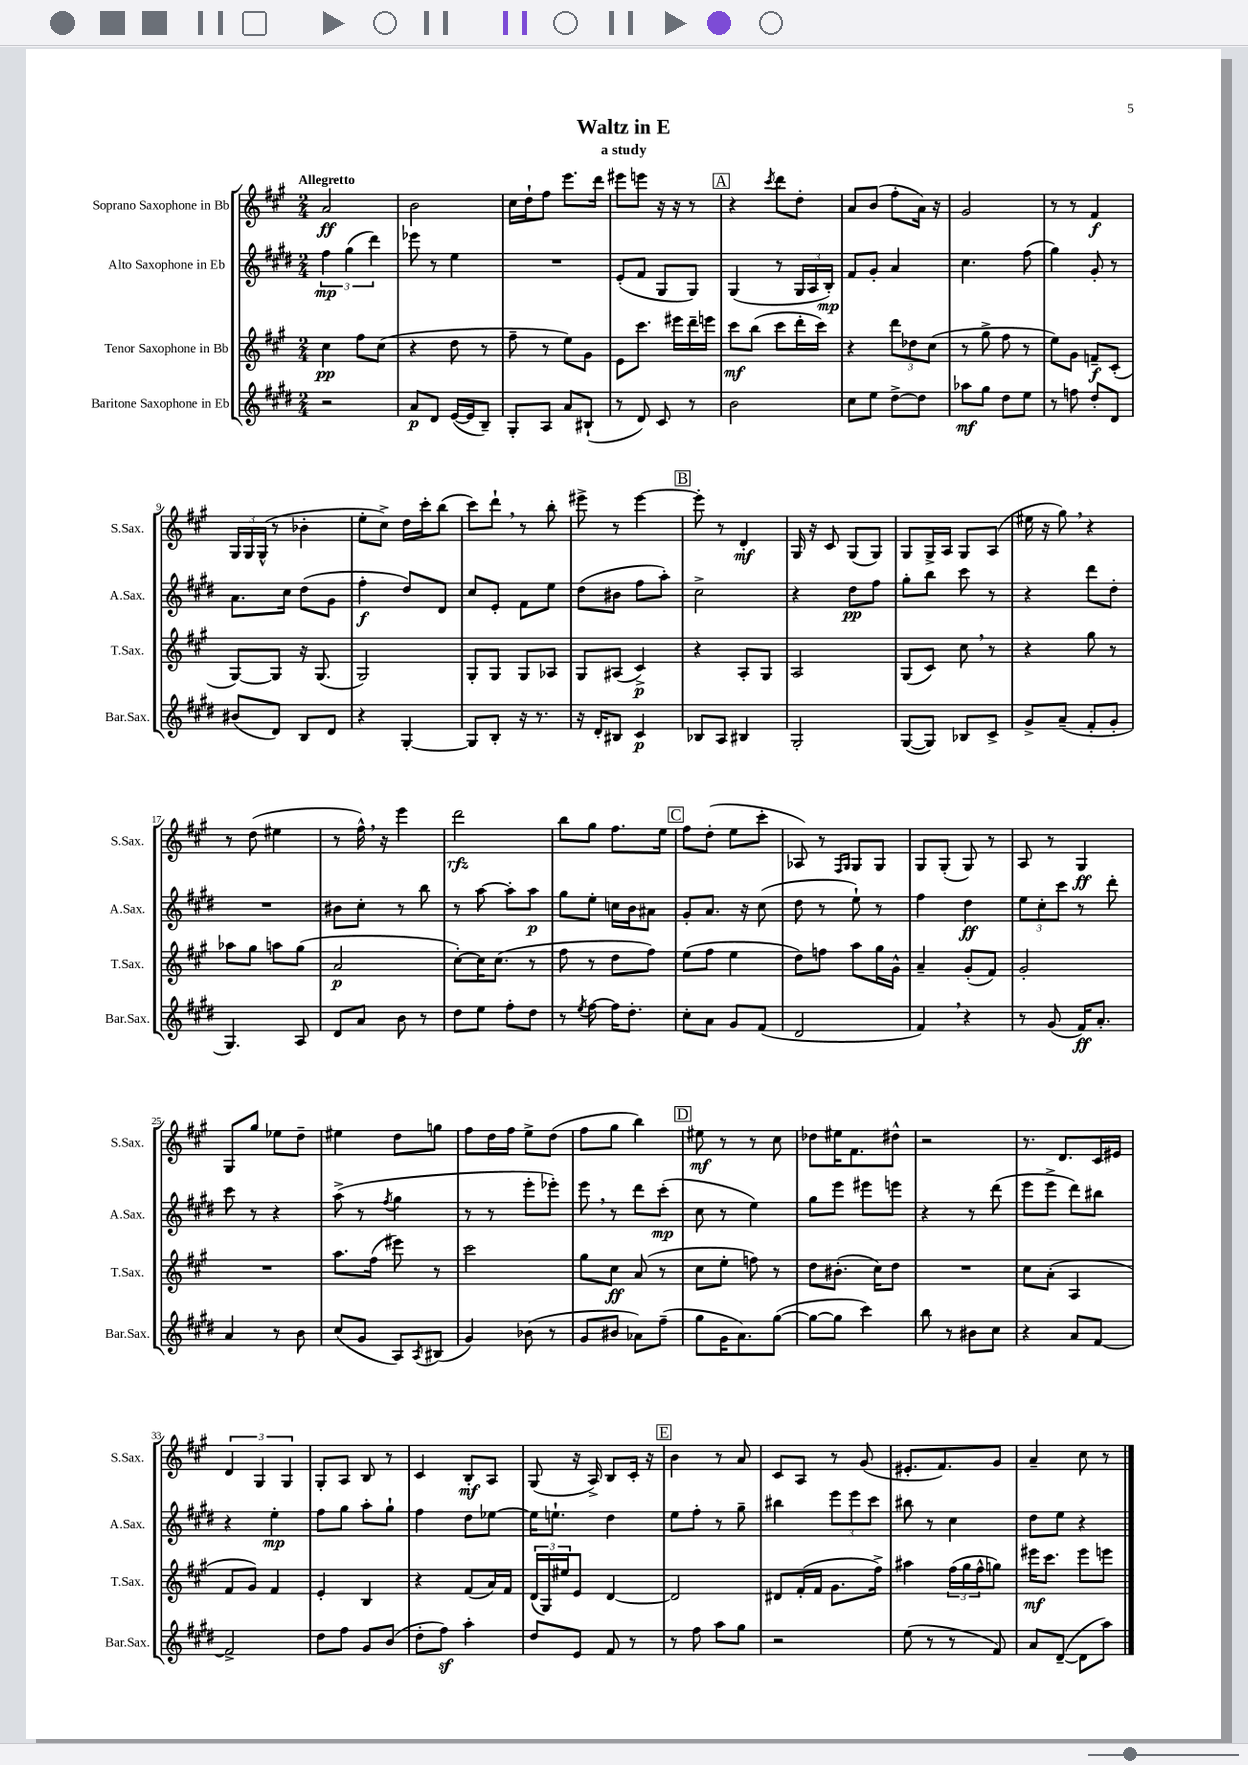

**kern	**kern	**kern	**kern
*staff4	*staff3	*staff2	*staff1
*clefG2	*clefG2	*clefG2	*clefG2
*k[f#c#g#d#]	*k[f#c#g#]	*k[f#c#g#d#]	*k[f#c#g#]
*M2/4	*M2/4	*M2/4	*M2/4
2r	4cc#	6ff#	2a
.	.	(6gg#	.
.	8ff#	.	.
.	.	6ddd#)	.
.	(8cc#	.	.
=	=	=	=
8a	4r	8eee-	2b
8d#	.	8r	.
([16e	8dd	4ee	.
16e]	.	.	.
8B~)	8r	.	.
=	=	=	=
8G#'	8ff#~	2r	16cc#
.	.	.	16dd`
8A	8r	.	8ff#
8a	8ee)	.	8.eee
(8B#`	8g#	.	.
.	.	.	16ddd
=	=	=	=
8r	8e	(8e'	8eee#
8d#)	8.ccc#	8f#	8eee
8c#	.	8G#	16r
.	16eee#	.	16r
8r	16ddd~	8G#)	8r
.	16eee	.	.
=	=	=	=
2b	8ccc#	(4G#	4r
.	(8bb	.	.
.	.	.	8qccc#
.	8ccc#	8r	8ddd
.	16ddd'	24G#	8dd'
.	.	24A	.
.	16ccc#)	.	.
.	.	24B')	.
=	=	=	=
8cc#	4r	8f#	8a
8ee	.	8g#'	(8b
[8dd#^	12ddd	4a	8ff#'
.	12dd-	.	.
8dd#]	.	.	16a)
.	(12cc#	.	.
.	.	.	16r
=	=	=	=
8aa-	8r	4.cc#	2g#
8gg#	8gg#^	.	.
8dd#	8ff#	.	.
8ee	8r	(8ff#	.
=	=	=	=
8r	8ee)	4gg#)	8r
8ff	8g#	.	8r
8dd#'	8f~	8g#'	4f#
8d#	(8c#'	8r	.
=	=	=	=
(8b#	[8G#)	8.a	24G#
.	.	.	24G#
.	.	.	(24G#^^
8d#)	8G#]	.	8r
.	.	16cc#	.
8B	16r	(8dd#	4b-'
.	(8.G#	.	.
8d#	.	8g#	.
=	=	=	=
4r	2G#)	4ff#'	8ee'
.	.	.	8cc#^)
[4G#'	.	8dd#)	16dd
.	.	.	16ccc#'
.	.	8d#	(8bb
=	=	=	=
8G#]	8G#'	8cc#	8ccc#)
8B'	8G#	8e'	8ddd`
16r	8G#	8f#	8r
8.r	.	.	.
.	8A-	8ee	8bb'
=	=	=	=
16r	8G#	(8dd#	8eee#^
16d#'	.	.	.
8B#	(8A#	8b#	8r
4c#	4c#^)	8ff#	[4eee#
.	.	8aa')	.
=	=	=	=
8B-	4r	2cc#^	8eee#']
8A	.	.	8r
4B#	8A'	.	4d'
.	8G#	.	.
=	=	=	=
2G#'	2A	4r	16G#
.	.	.	16r
.	.	.	8c#
.	.	8dd#	(8G#
.	.	8ff#	8G#)
=	=	=	=
([8G#	(8G#	8gg#'	8G#
8G#])	8c#)	8bb	16G#^
.	.	.	16A
8B-	8cc#	8ccc#	8G#
8c#^	8r	8r	(8A
=	=	=	=
8g#^	4r	4r	16ee#
.	.	.	16r
(8a~	.	.	8gg#)
8f#'	8gg#	8ddd#	4r
8g#'	8r	8dd#'	.
=	=	=	=
4.G#)	8aa-	2r	8r
.	8gg#	.	(8dd
.	8aa	.	4ee#
8A	(8gg#	.	.
=	=	=	=
8d#	2a	8b#	8r
8a	.	8cc#'	16ff#^^)
.	.	.	16r
8b	.	8r	4eee
8r	.	8bb	.
=	=	=	=
8dd#	[8cc#')	8r	2ddd
8ee	16cc#]	[8aa	.
.	(8.cc#	.	.
8ff#'	.	8aa']	.
8dd#	8r	8aa	.
=	=	=	=
8r	8ff#	8gg#	8bb
8qee	.	.	.
[8ff#	8r	8ee'	8gg#
16ff#]	8dd	16cc	8.ff#
8.dd#'	.	16b	.
.	8ff#)	8a#	.
.	.	.	16ee
=	=	=	=
8cc#'	(8ee	8g#'	8ff#
8a	8ff#	8.a	(8dd'
8g#	4ee	.	8ee
.	.	16r	.
(8f#	.	(8cc#	8ccc#'
=	=	=	=
2d#	8dd)	8dd#	8A-)
.	8ff	8r	8r
.	.	.	16qqF#
.	.	.	16qqG#
.	8aa	8ee`)	8G#
.	16gg#	8r	8G#
.	16g#^^	.	.
=	=	=	=
4f#)	4a~	4ff#	8G#
.	.	.	(8G#'
4r	(8g#'	4dd#	8G#)
.	8f#)	.	8r
=	=	=	=
8r	2g#'	12ee	8A
.	.	12cc#'	.
(8g#	.	.	8r
.	.	12ccc#	.
16f#)	.	8r	4G#
8.a'	.	.	.
.	.	8ddd#'	.
=	=	=	=
4a	2r	8ccc#	8G#
.	.	8r	8gg#
8r	.	4r	8ee-
8b	.	.	8dd~
=	=	=	=
(8cc#	8.aa	(8aa^	4ee#
8g#	.	8r	.
.	(16ff#	.	.
.	.	8qff#	.
8A)	8eee#)	4gg#	8dd
8qA	.	.	.
(8B#	8r	.	8gg
=	=	=	=
4g#)	2ccc#	8r	8ff#
.	.	8r	16dd
.	.	.	16ff#
(8b-	.	8eee'	8ee^
8r	.	8eee-')	(8dd
=	=	=	=
8g#	8gg#	8eee	8ff#
8b#	8cc#	8r	8gg#
8a-)	(8a	8ddd#	4bb)
(8ff#~	8r	(8ccc#'	.
=	=	=	=
8gg#	8cc#	8cc#	8ee#
16g#	8ee'	8r	8r
8.a)	.	.	.
.	8ff)	4ee)	8r
([8gg#	8r	.	8cc#
=	=	=	=
8gg#_	8dd	8gg#	8dd-
8gg#]	(8.b#'	8eee	16ee#
.	.	.	8.f#
4ccc#)	.	8eee#	.
.	16cc#)	.	.
.	8dd	8eee	8dd#^^
=	=	=	=
8bb	2r	4r	2r
8r	.	.	.
8b#	.	8r	.
8cc#	.	(8ddd#	.
=	=	=	=
4r	8cc#	8eee	8.r
.	(8a'	8eee^	.
.	.	.	8.d
8a	4A	8ddd#)	.
[8f#	.	8bb#	16c#
.	.	.	16e#
=	=	=	=
2f#^]	8f#	4r	6d
.	8g#)	.	.
.	.	.	6G#
.	4f#	4ee'	.
.	.	.	6G#
=	=	=	=
8dd#	4e'	8ff#	8G#'
8ff#	.	8gg#	8A
8g#	4B	8aa'	8B
(8b	.	8gg#`	8r
=	=	=	=
8dd#'	4r	4ff#	4c#
8ff#)	.	.	.
4aa'	(8f#	8dd#	8B'
.	16a)	[8ee-	8A
.	16f#	.	.
=	=	=	=
8dd#	(24d	16ee-]	(8G#
.	24G#)	.	.
.	.	8.ee`	.
.	24ee#	.	.
8e	8e	.	16r
.	.	.	16A^)
8f#	[4d	4dd#	8B
8r	.	.	16c#'
.	.	.	16r
=	=	=	=
8r	2d]	8ee	4b
8ff#	.	8ff#'	.
8aa	.	8r	8r
8gg#	.	8gg#~	8a
=	=	=	=
2r	8d#	4bb#	8c#
.	(16f#'	.	8A
.	16f#	.	.
.	8.g#	12eee	8r
.	.	12eee	.
.	.	.	(8g#
.	.	12ccc#	.
.	16ff#^)	.	.
=	=	=	=
(8ee	4aa#	8bb#	8.e#'
8r	.	8r	.
.	.	.	8.f#)
8r	(24ff#	4cc#	.
.	24gg#	.	.
.	24ff#^^	.	.
8f#)	8gg)	.	8g#
=	=	=	=
8a	16eee#	8dd#	4a~
.	8.ccc#	.	.
([8d#~	.	8ee	.
8d#]	8eee#	4r	8cc#
8aa)	8eee	.	8r
==	==	==	==
*-	*-	*-	*-
